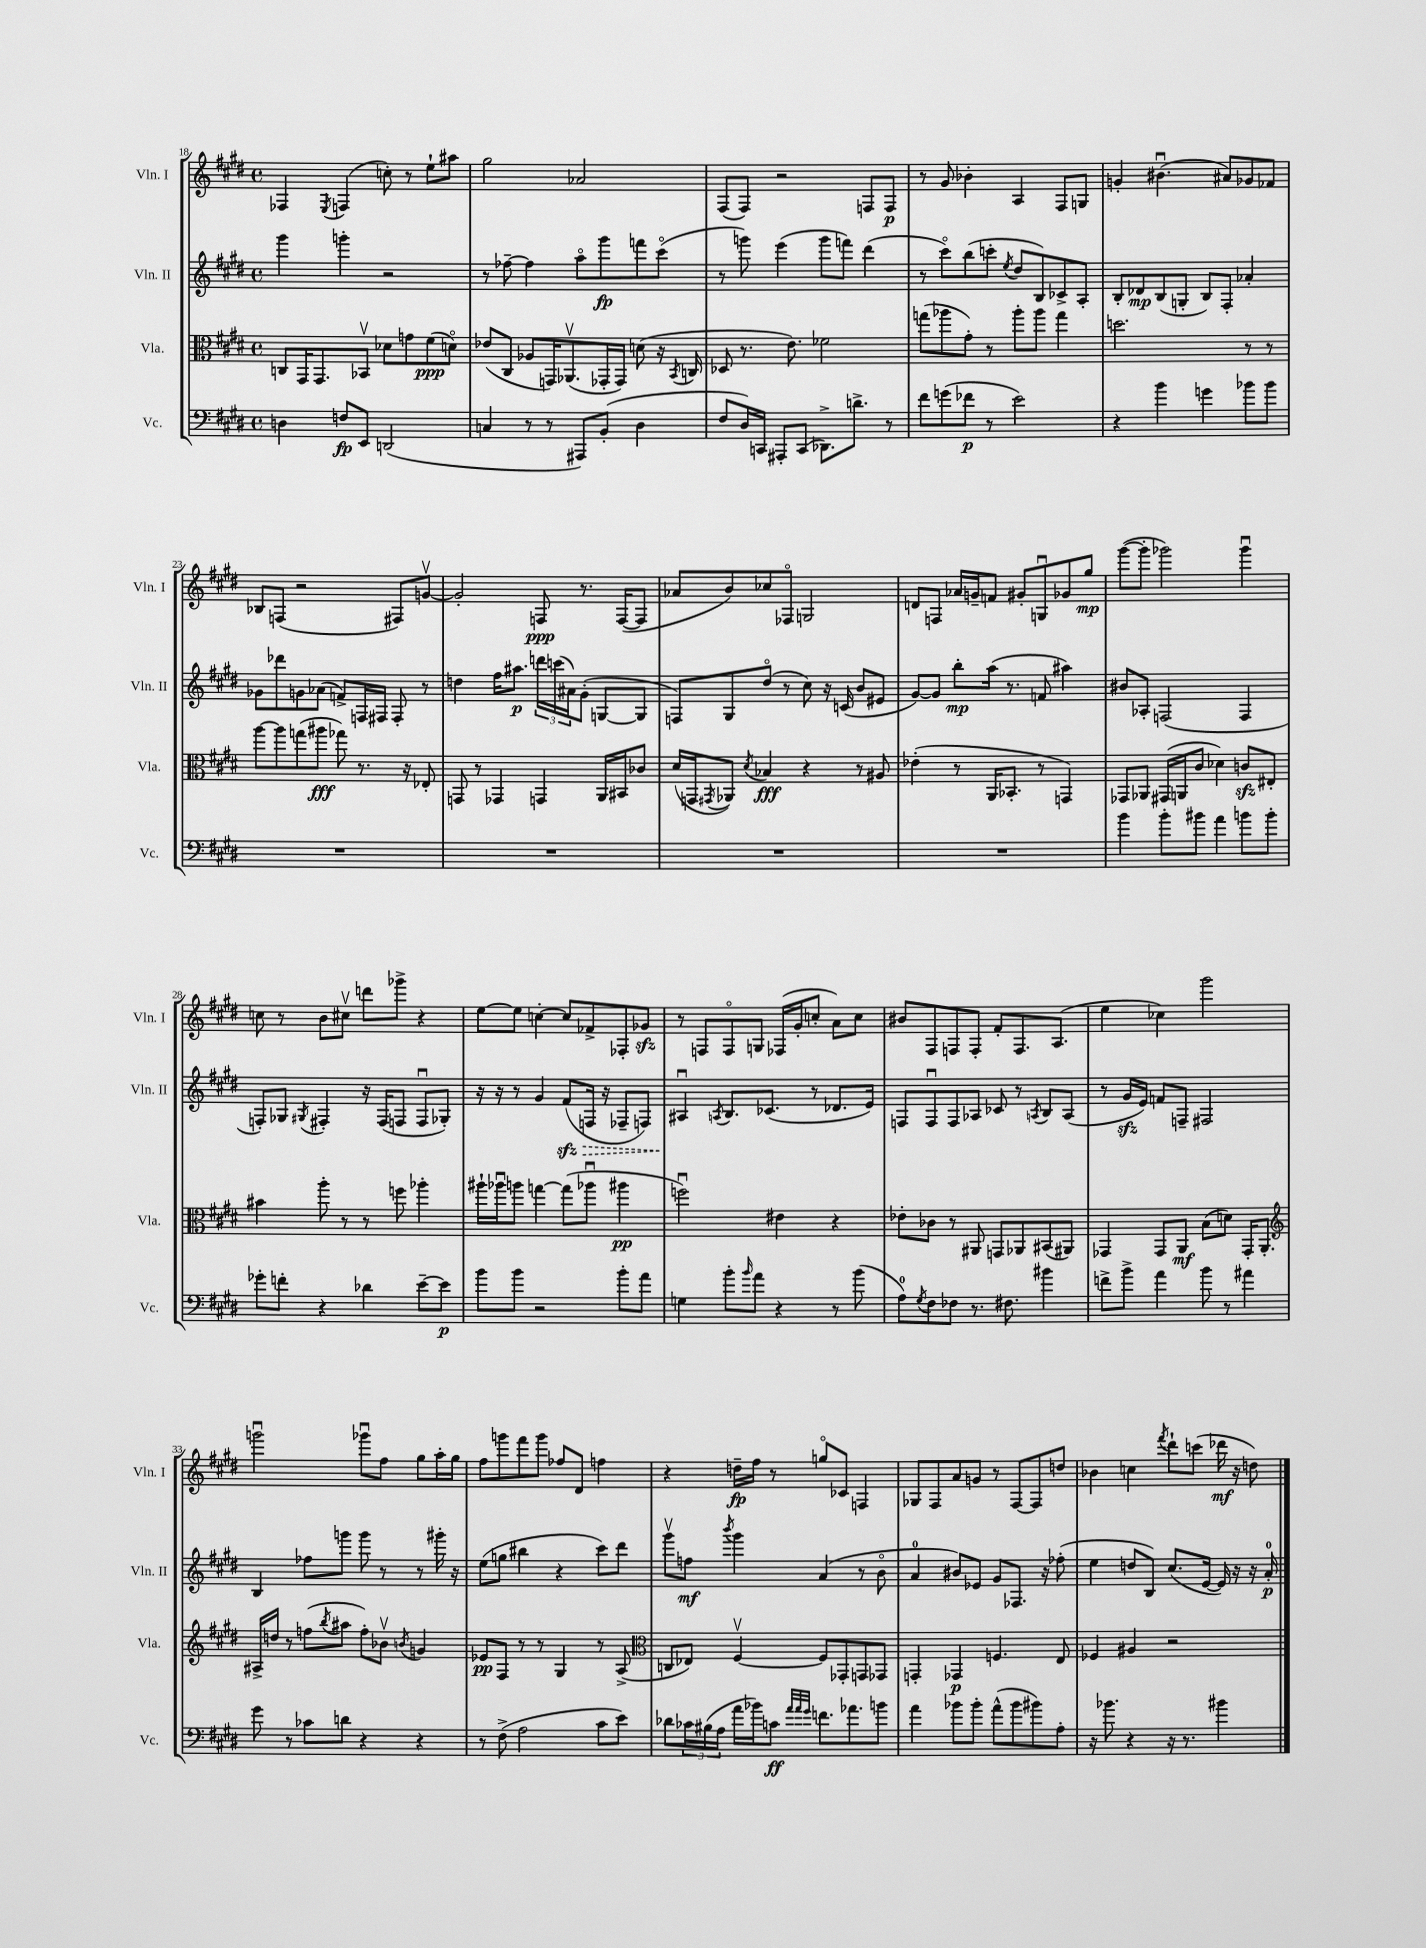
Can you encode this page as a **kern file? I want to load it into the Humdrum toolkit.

**kern	**kern	**kern	**kern
*staff4	*staff3	*staff2	*staff1
*clefF4	*clefC3	*clefG2	*clefG2
*k[f#c#g#d#]	*k[f#c#g#d#]	*k[f#c#g#d#]	*k[f#c#g#d#]
*M4/4	*M4/4	*M4/4	*M4/4
*met(c)	*met(c)	*met(c)	*met(c)
4D	8C	4ggg#	4F-
.	16GG#	.	.
.	8.GG#	.	.
.	.	.	8qE
8F	.	4ggg'	(4F
8EE	8BB-v	.	.
(2DD	8d-	2r	8cc')
.	8g	.	8r
.	(8f#	.	8ee`
.	8do)	.	8aa#
=	=	=	=
4C	(8e-	8r	2gg#
.	8C#	[8ff-~	.
8r	8A-	4ff-]	.
8r	16GG)	.	.
.	(8.AA-v	.	.
8AAA#)	.	8aao	2a-
(8BB'	16GG-'	8ggg#	.
.	16GG-)	.	.
4D#	(8d	8fff	.
.	16r	(8ccc#o	.
.	8qBB	.	.
.	16C	.	.
=	=	=	=
8F#	8D-	8r	(8F#
16D#)	8.r	8ggg)	8F#)
16CC	.	.	.
8AAA#'	.	(4eee	2r
.	8.e)	.	.
(8CC	.	.	.
8.DD-^)	2f-	8ggg	.
.	.	8fff)	.
8.d^	.	.	.
.	.	(4ddd#	8F
8r	.	.	8F
=	=	=	=
8f#	(8gg	8r	8r
(8g	8aa-	8ccc#o)	8g#
8f-	8g#')	(8bb	4b-'
8r	8r	8ccc'	.
.	.	8qee	.
2e)	8aa-'	8dd#	4A
.	8aa-	8B)	.
.	4gg	8c-^	8F#
.	.	8A'	8G
=	=	=	=
4r	2.dd	8B'	4g'
.	.	8d-	.
4b	.	(8B	(4.b#u
.	.	8G'	.
4g	.	8B)	.
.	.	8F#'	8a#)
8b-	8r	4a-'	8g-
8b-	8r	.	8f-
=	=	=	=
1r	[8aa	8g-	8B-
.	8aa]	8ddd-	(8F
.	(8gg	8g	2r
.	8aa#	(8a-	.
.	8gg-)	8f^)	.
.	8.r	16F	.
.	.	16F#	.
.	.	8F#'	8F#)
.	16r	.	.
.	8E-'	8r	[8gv
=	=	=	=
1r	8GG	4dd	2g']
.	8r	.	.
.	4GG-	16ff#	.
.	.	8.aa#	.
.	4GG	24ddd	8F
.	.	(24ccc	.
.	.	24a#)	.
.	.	(8g#'	8.r
.	16AA	[8G	.
.	16BB#	.	([16F
.	8c-	8G]	8F]
=	=	=	=
1r	(16d#	8F)	8a-
.	16GG	.	.
.	8qGG#	.	.
.	8AA-)	8G#	8b)
.	8qd#	.	.
.	4B-	(8dd#o	8cc-
.	.	8r	8F-o
.	4r	8cc#)	2G
.	.	16r	.
.	.	(16c	.
.	8r	8b	.
.	8A#	8e#	.
=	=	=	=
1r	(4e-'	[8g#)	8d
.	.	8g#]	8F
.	8r	8bb'	16a-
.	.	.	16g~
.	16AA	(16aa	8f
.	8.BB-'	8.r	.
.	.	.	8g#'
.	8r	8f	8Gu
.	4GG)	4aa#)	8g-
.	.	.	8gg#
=	=	=	=
4b	8GG-	8b#	([8ggg#
.	8AA-	8A-'	8ggg#']
8b'	(16GG#	(2F	2ggg-)
.	16AA	.	.
8b#	8c#	.	.
4a	4d-)	.	.
8b	8c	4F	4ggg-u
8b'	8E#'	.	.
=	=	=	=
8g-'	4b#	8F')	8cc
8f'	.	8G-	8r
.	.	8qG#	.
4r	8aa'	4F#'	8b
.	8r	.	8cc#v
4d-	8r	16r	8ddd
.	.	(16F#	.
.	8ff	8F	8ggg-^
[8e~	4aa-'	8Fu	4r
8e]	.	8G-')	.
=	=	=	=
8b	16aa#`	16r	[8ee
.	16aa-u	16r	.
8b	8aa	8r	8ee]
2r	[4gg	4g#	[4cc'
.	(8gg]	(8f#	8cc]
.	8aa-u	16F	8f-^
.	.	16r	.
8b'	4aa#	8F-~	8F-'
8a	.	8F)	8g-
=	=	=	=
4G	2ffu)	4A#u	8r
.	.	.	8F
.	.	8qA	.
8b'	.	8.B	8Fo
16qqb	.	.	.
8a	.	.	8G
.	.	(8.c-	.
4r	4e#	.	(16F-
.	.	.	16g#'
.	.	8r	8cc'
8r	4r	8.d-	8a)
(8b	.	.	8cc
.	.	16e)	.
=	=	=	=
8A)	8e-'	8F	8b#
8qG#	.	.	.
8F#	8c-	8Fu	8F#
8F-	8r	8F	8F
8.r	8AA#	8A-	8F'
.	8GG	8c-	8f#'
8.F#	.	.	.
.	8AA-	8r	8.F
.	.	8qA	.
4b#	(8BB#	8B	.
.	.	.	(8.A
.	8AA#)	(8A	.
=	=	=	=
8f^	4GG-	8r	4ee
8b^	.	16g#	.
.	.	16e)	.
4a	8GG-	8f	4cc-)
.	8AA	8F~	.
8b	(8B	2F#	2ggg#
8r	8d)	.	.
4a#	16GG-'	.	.
.	8.AA'	.	.
=	=	=	=
*	*clefG2	*	*
8g#	16A#^	4B	2gggu
.	16dd	.	.
8r	8r	.	.
8c-	(8ff	8ff-	.
.	8qbb	.	.
8d	8aa#	8ggg	.
4r	8ff')	8ggg	8ggg-u
.	8b-v	8r	8ff#
.	8qb	.	.
4r	4g	8r	8gg#
.	.	16ggg#'	16aa'
.	.	16r	16gg#
=	=	=	=
8r	8e-	(8ee	8ff#
(8F#^	8F#	8gg	8ggg
2A	8r	4bb#	8fff#
.	8r	.	8ggg
.	4G#	4r	8ff-
.	.	.	8d#
8c#	8r	8ccc#)	4ff
8e)	(8A^	8ddd#	.
=	=	=	=
*	*clefC3	*	*
8d-	8C	8ggg#v	4r
24c-	8E-)	8ff	.
(24B#	.	.	.
24A	.	.	.
.	.	8qbbb	.
16a	[4F#v	4ggg#	16dd~
16b-)	.	.	16ff#
8c	.	.	8r
32qqa	.	.	.
32qqa	.	.	.
32qqg#	.	.	.
8.f	8F#]	(4a	8ggo
.	8GG-'	.	8c-
8.a-	.	.	.
.	8GG	8r	4F
8b	8GG-	8bo	.
=	=	=	=
4a	4GG'	4a	8G-
.	.	.	8F#
8b-	4GG-	8b#)	8a
8b-'	.	8e-	8g
(8a^^	4.F	8g#	8r
8b-	.	8.F-	[8F#
8b#)	.	.	8F#]
.	.	16r	.
8A'	8E	(8ff-'	8dd
=	=	=	=
16r	4F-	4ee	4b-
8.b-	.	.	.
4r	4A#	8dd	4cc
.	.	8B)	.
.	.	.	8qfff#
16r	2r	(8.cc#	8ddd#`
8.r	.	.	.
.	.	.	(8ccc
.	.	[16e	.
4b#	.	16e])	16ddd-
.	.	16r	16r
.	.	16r	8dd)
.	.	16a'	.
==	==	==	==
*-	*-	*-	*-
